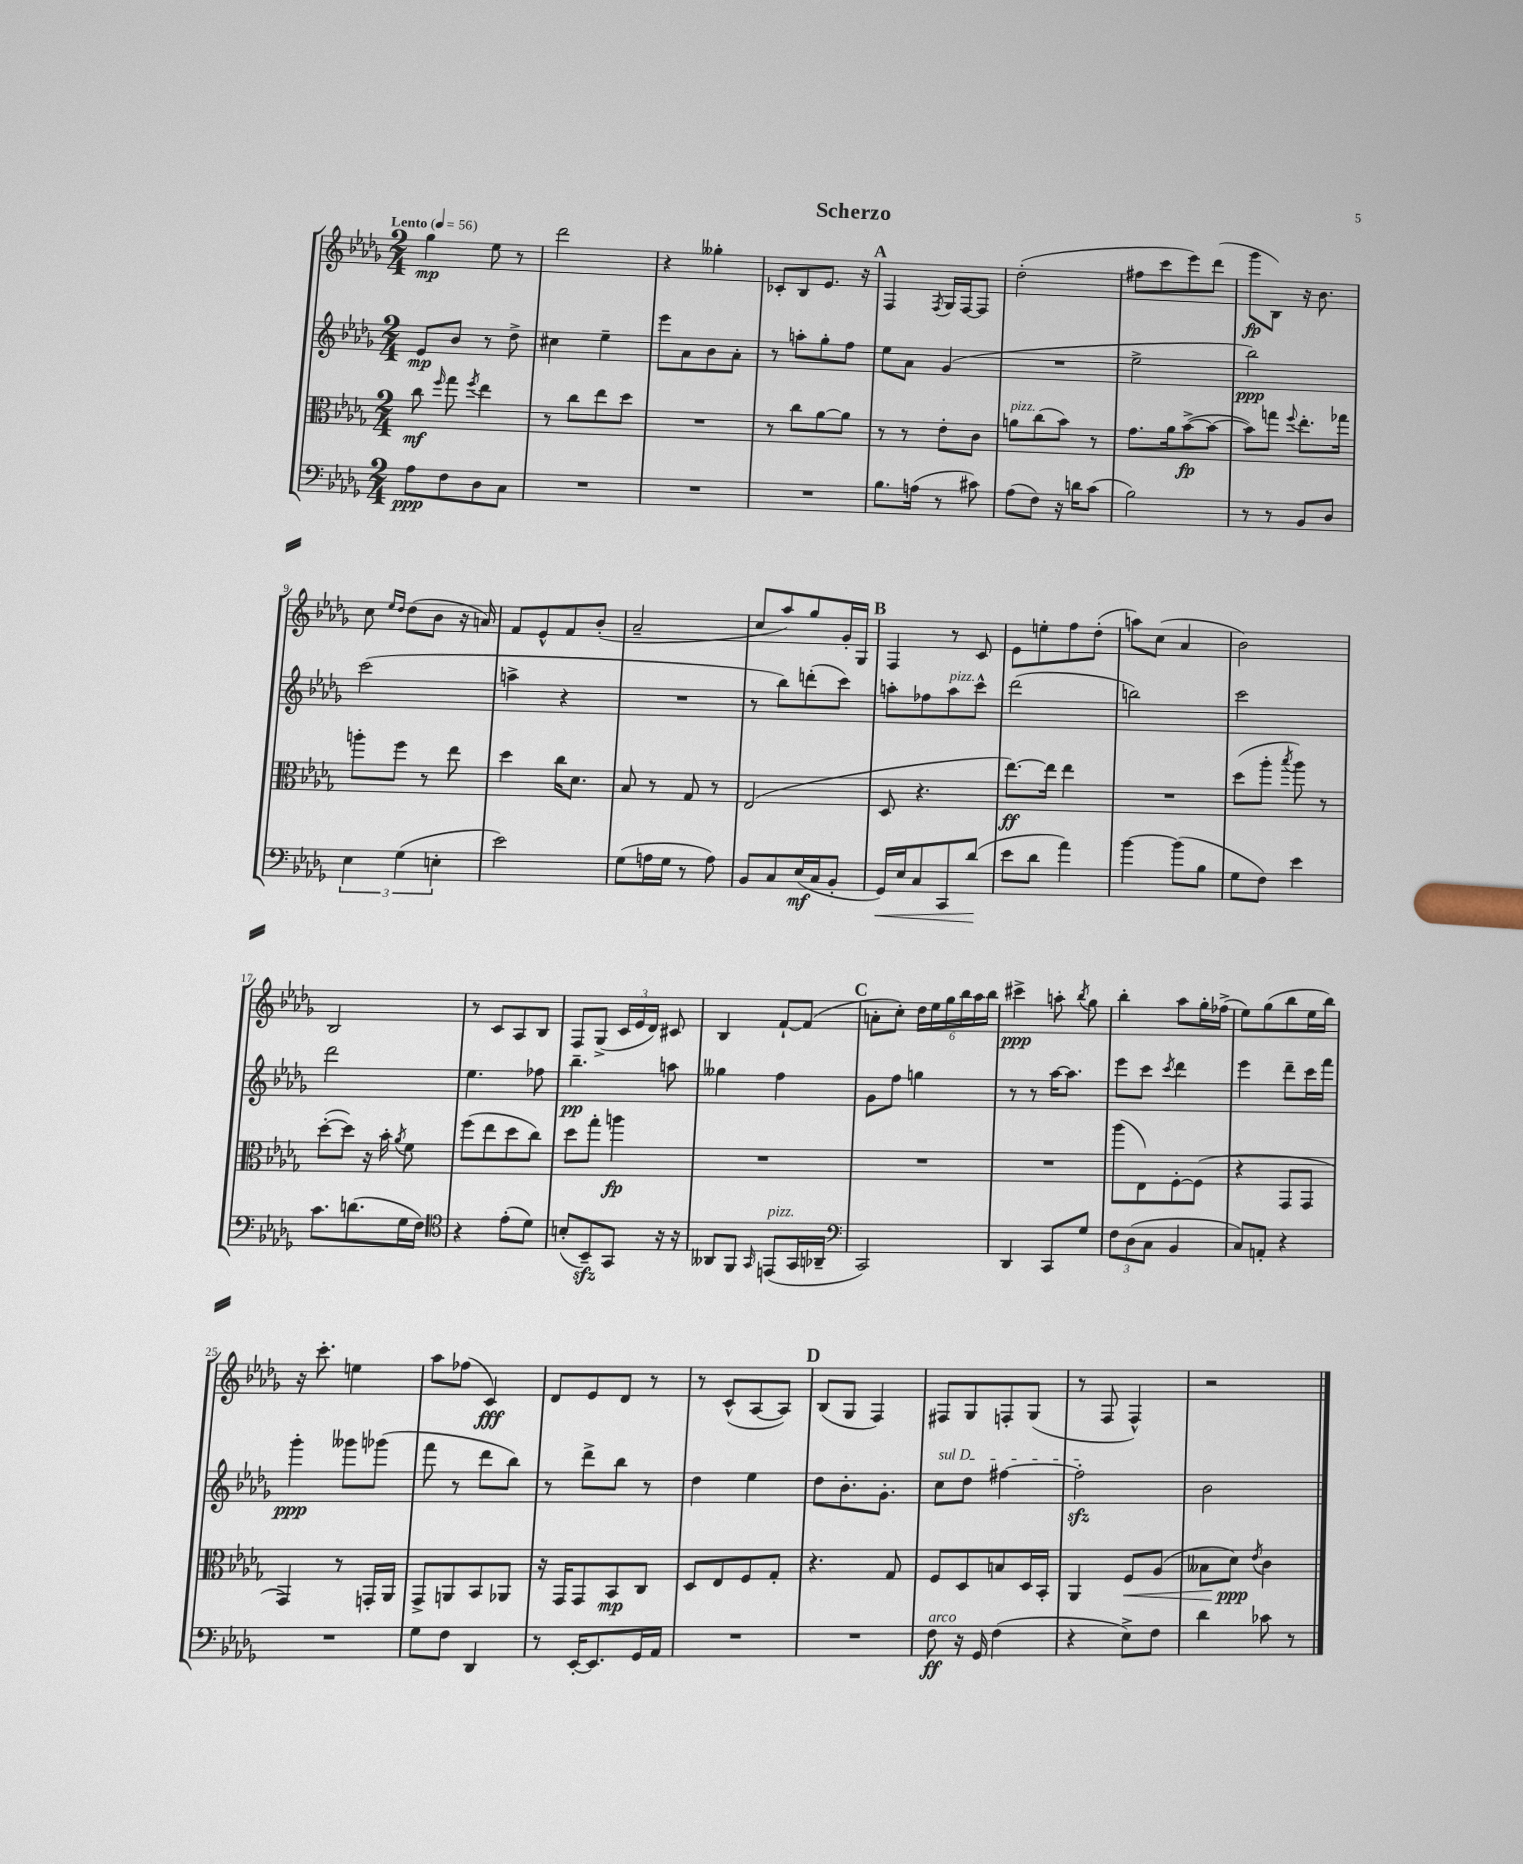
\header { title = "Scherzo" }
<<
\new StaffGroup <<
\new Staff = "s0" {
    \clef treble \key des \major \numericTimeSignature \time 2/4 \tempo "Lento" 4 = 56
    \autoBeamOff ges''4\mp ees''8 r8 |
    des'''2 |
    r4 geses''4-. |
    ces'8[-. bes8 ees'8.] r16 |
    \mark \markup { \bold "A" } f4 \acciaccatura { f8 } ges16[ f16~ f8] |
    des''2-.( |
    fis''8[ c'''8 ees'''8) des'''8]( |
    ges'''8[\fp bes8]) r16 bes'8. |
    c''8 \grace { ees''16[ des''16] } des''8[( bes'8] r16 a'16) |
    f'8[ ees'8-^ f'8 bes'8]-.( |
    aes'2-- |
    c''8[ aes''8) ges''8 ges'16-. ges16] |
    \mark \markup { \bold "B" } f4 r8 c'8 |
    ees'8[ e''8-. f''8 des''8]-.( |
    a''8[) c''8]( aes'4 |
    bes'2) |
    bes2 |
    r8 c'8[ aes8 bes8] |
    f8[ ges8]->( \tuplet 3/2 { c'16[ ees'16 des'16]) } cis'8 |
    bes4 f'8[~-! f'8]( |
    \mark \markup { \bold "C" } a'8[-. c''8]-.) \tuplet 6/4 { des''16[ ees''16 ges''16 bes''16 aes''16 bes''16] } |
    cis'''4->\ppp a''8-. \acciaccatura { bes''8 } ges''8 |
    bes''4-. aes''8[ ges''16-. fes''16]->( |
    ees''8[) ges''8( bes''8 ees''16 bes''16]) |
    r16 c'''8.-. e''4 |
    aes''8[ fes''8]( c'4\fff) |
    des'8[ ees'8 des'8] r8 |
    r8 c'8[-^( aes8~ aes8]) |
    \mark \markup { \bold "D" } bes8[( ges8] f4) |
    fis8[ ges8 f8-. ges8]( |
    r8 f8 f4-^) |
    r2 \bar "|." |
}
\new Staff = "s1" {
    \clef treble \key des \major \numericTimeSignature \time 2/4
    \autoBeamOff ees'8[\mp bes'8] r8 des''8-> |
    cis''4 ees''4-- |
    ees'''8[ aes'8 bes'8 aes'8]-. |
    r8 a''8[-. ges''8-. f''8] |
    \mark \markup { \bold "A" } ees''8[ aes'8] ges'4( |
    R2 |
    ees''2-> |
    bes''2\ppp) |
    c'''2( |
    a''4-> r4 |
    R2 |
    r8 bes''8[) d'''8-.( c'''8]) |
    \mark \markup { \bold "B" } a''8[-. fes''8 a''8^\markup { \italic "pizz." } c'''8]-^ |
    des'''2( |
    b''2) |
    c'''2 |
    des'''2 |
    ees''4. fes''8 |
    bes''4.--\pp a''8 |
    geses''4 f''4 |
    \mark \markup { \bold "C" } ges'8[ f''8] g''4 |
    r8 r8 aes''16[~ aes''8.] |
    ees'''8[ c'''8] \acciaccatura { c'''8 } des'''4 |
    ees'''4 des'''8[-- c'''16 f'''16] |
    ges'''4-.\ppp geses'''8[ ges'''8]( |
    f'''8 r8 des'''8[ bes''8]) |
    r8 des'''8[-> bes''8] r8 |
    des''4 ees''4 |
    \mark \markup { \bold "D" } des''8[ bes'8.-. ges'8.]-. |
    \once \override TextSpanner.bound-details.left.text = \markup { \italic "sul D" } c''8[\startTextSpan des''8] fis''4~ |
    fis''2-.\sfz\stopTextSpan |
    bes'2 \bar "|." |
}
\new Staff = "s2" {
    \clef alto \key des \major \numericTimeSignature \time 2/4
    \autoBeamOff c''8\mf \grace { f''16 } ges''8 \acciaccatura { f''8 } ees''4 |
    r8 c''8[ ees''8 des''8] |
    R2 |
    r8 c''8[ aes'8~ aes'8] |
    \mark \markup { \bold "A" } r8 r8 ees'8[-. c'8] |
    a'8[^\markup { \italic "pizz." } c''8( bes'8]) r8 |
    ges'8.[ aes'16 bes'8~->\fp( bes'8]~ |
    bes'8[) g''8] \appoggiatura { f''8 } ees''8.[-. ges''16] |
    a''8[-. f''8] r8 ees''8 |
    des''4 c''16[ des'8.] |
    bes8 r8 ges8 r8 |
    ees2( |
    \mark \markup { \bold "B" } des8 r4. |
    ees''8.[~\ff) ees''16] ees''4 |
    R2 |
    des''8[( aes''8]-. \acciaccatura { bes''8 } aes''8) r8 |
    des''8[~-.( des''8]) r16 bes'16-. \acciaccatura { aes'8 } f'8 |
    f''8[( ees''8 des''8 c''8]) |
    des''8[ ges''8]-. a''4\fp |
    R2 |
    \mark \markup { \bold "C" } R2 |
    R2 |
    aes''8[( ees8) f8~-. f8]( |
    r4 ges,8[ ges,8] |
    ges,4) r8 g,16[-. aes,16] |
    ges,8[-> a,8 bes,8 aes,8] |
    r16 ges,16[ ges,8 bes,8\mp c8] |
    des8[ ees8 f8 ges8]-. |
    \mark \markup { \bold "D" } r4. ges8 |
    f8[ des8 b8 des16 bes,16]-. |
    aes,4 f8[\< aes8]( |
    beses8[ des'8]\ppp\!) \acciaccatura { ees'8 } c'4 \bar "|." |
}
\new Staff = "s3" {
    \clef bass \key des \major \numericTimeSignature \time 2/4
    \autoBeamOff aes8[\ppp f8 des8 c8] |
    R2 |
    R2 |
    R2 |
    \mark \markup { \bold "A" } bes8.[ a16]( r8 cis'8) |
    aes8[( f8]) r16 d'16[ c'8]( |
    bes2) |
    r8 r8 bes,8[ des8] |
    \tuplet 3/2 { ees4 ges4( e4-. } |
    ees'2) |
    ges8[( a16 ges16] r8 a8) |
    bes,8[ c8 ees16\mf( c16 bes,8]-. |
    \mark \markup { \bold "B" } ges,16[\<) ees16 c8 c,8 des'8]\!( |
    ees'8[ des'8] aes'4) |
    bes'4~ bes'8[( bes8] |
    ges8[ f8]) ees'4 |
    c'8.[ d'8.( ges16 f16]) |
    \clef tenor r4 ees'8[-.( des'8]) |
    b8[-.( bes,8--\sfz) ges,8] r16 r16 |
    aeses,8[ f,8] \grace { ges,16 } e,8[^\markup { \italic "pizz." }( ges,16 aes,16]-- |
    \mark \markup { \bold "C" } \clef bass c,2) |
    des,4 c,8[ ges8] |
    \tuplet 3/2 { f8[ des8( c8] } bes,4 |
    c8[) a,8]-. r4 |
    R2 |
    ges8[ f8] des,4 |
    r8 ees,16[~-. ees,8. ges,16 aes,16] |
    R2 |
    \mark \markup { \bold "D" } R2 |
    f8\ff^\markup { \italic "arco" } r16 ges,16 f4( |
    r4 ees8[->) f8] |
    des'4 ces'8 r8 \bar "|." |
}
>>
>>
